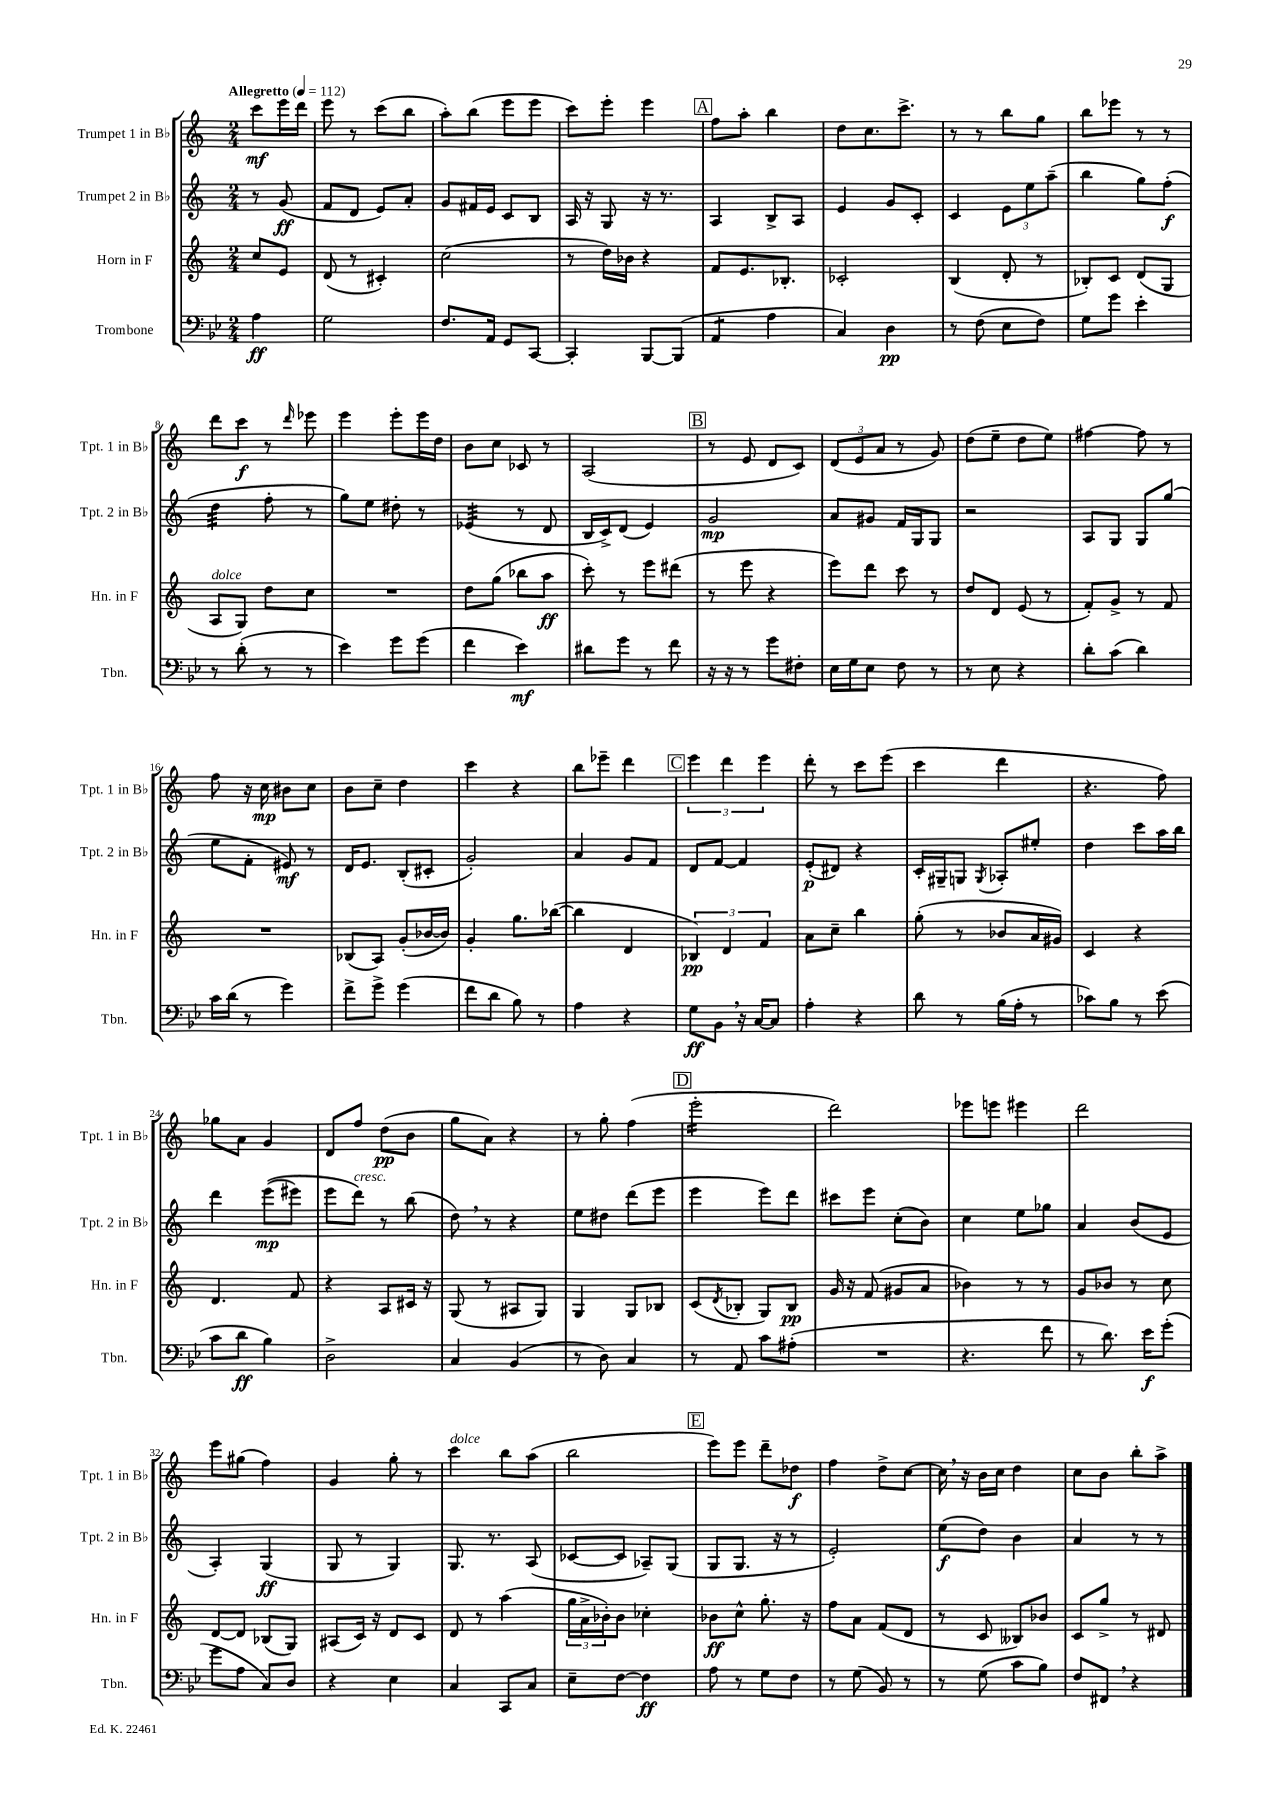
<<
\new StaffGroup <<
\new Staff = "s0" \with { instrumentName = "Trumpet 1 in Bb" shortInstrumentName = "Tpt. 1 in Bb" } {
    \clef treble \key c \major \numericTimeSignature \time 2/4 \partial 4 \tempo "Allegretto" 4 = 112
    c'''8\mf e'''16 d'''16 |
    e'''8 r8 c'''8( b''8 |
    a''8-.) b''8( e'''8 e'''8 |
    c'''8) e'''8-. e'''4 |
    \mark \markup { \box "A" } f''8 a''8-. b''4 |
    d''8 c''8. c'''8.-> |
    r8 r8 b''8 g''8 |
    b''8 ees'''8 r8 r8 |
    d'''8 c'''8\f r8 \grace { d'''16 } ees'''8 |
    e'''4 e'''8-. e'''16 d''16 |
    b'8 c''8 ces'8 r8 |
    a2( |
    \mark \markup { \box "B" } r8 e'8 d'8 c'8) |
    \tuplet 3/2 { d'8( e'8 a'8 } r8 g'8) |
    d''8( e''8-- d''8 e''8) |
    fis''4~ fis''8 r8 |
    f''8 r16 c''16\mp bis'8 c''8 |
    b'8 c''8-- d''4 |
    c'''4 r4 |
    b''8 ees'''8-- d'''4 |
    \mark \markup { \box "C" } \tuplet 3/2 { e'''4 d'''4 e'''4 } |
    d'''8-. r8 c'''8 e'''8( |
    c'''4 d'''4 |
    r4. f''8) |
    ges''8 a'8 g'4 |
    d'8 f''8 d''8\pp( b'8 |
    g''8 a'8) r4 |
    r8 g''8-. f''4( |
    \mark \markup { \box "D" } e'''2:16-. |
    d'''2) |
    ees'''8 e'''8 eis'''4 |
    d'''2 |
    e'''8 gis''8( f''4) |
    g'4 g''8-. r8 |
    c'''4^\markup { \italic "dolce" } b''8 a''8( |
    b''2 |
    \mark \markup { \box "E" } e'''8) e'''8 d'''8-- des''8\f |
    f''4 d''8-> c''8~ |
    c''16 \breathe r16 b'16 c''16 d''4 |
    c''8 b'8 b''8-. a''8-> \bar "|." |
}
\new Staff = "s1" \with { instrumentName = "Trumpet 2 in Bb" shortInstrumentName = "Tpt. 2 in Bb" } {
    \clef treble \key c \major \numericTimeSignature \time 2/4 \partial 4
    r8 g'8\ff( |
    f'8 d'8 e'8) a'8-. |
    g'8 fis'16 e'16 c'8 b8 |
    a16 r16 g8 r16 r8. |
    \mark \markup { \box "A" } a4 b8-> a8 |
    e'4 g'8 c'8-. |
    c'4 \tuplet 3/2 { e'8 e''8 a''8--( } |
    b''4 g''8) f''8-.\f( |
    d''4:32 f''8-. r8 |
    g''8) e''8 dis''8-. r8 |
    ees'4:32( r8 d'8 |
    b16 c'16->) d'8( e'4) |
    \mark \markup { \box "B" } g'2\mp |
    a'8 gis'8 f'16 g16 g8 |
    r2 |
    a8 g8 g8 g''8( |
    e''8 f'8-. eis'8\mf) r8 |
    d'16 e'8. b8-.( cis'8-. |
    g'2-.) |
    a'4 g'8 f'8 |
    \mark \markup { \box "C" } d'8 f'8~ f'4 |
    e'8-.\p( dis'8) r4 |
    c'16-. gis16-- g8 \acciaccatura { g8 } aes8-. eis''8-. |
    d''4 c'''8 a''16 b''16 |
    d'''4 e'''8\mp(\( eis'''8) |
    e'''8 d'''8^\markup { \italic "cresc." }\) r8 b''8( |
    d''8) \breathe r8 r4 |
    e''8 dis''8 d'''8( e'''8 |
    \mark \markup { \box "D" } e'''4 e'''8) d'''8 |
    cis'''8 e'''8 c''8-.( b'8) |
    c''4 e''8 ges''8 |
    a'4 b'8( e'8 |
    a4-.) g4\ff( |
    g8 r8 g4) |
    g8. r8. a8( |
    ces'8~ ces'8 aes8--) g8( |
    \mark \markup { \box "E" } g8 g8. r16 r8 |
    e'2-.) |
    e''8\f( d''8) b'4 |
    a'4 r8 r8 \bar "|." |
}
\new Staff = "s2" \with { instrumentName = "Horn in F" shortInstrumentName = "Hn. in F" } {
    \clef treble \key c \major \numericTimeSignature \time 2/4 \partial 4
    c''8 e'8 |
    d'8( r8 cis'4-.) |
    c''2( |
    r8 d''16) bes'16 r4 |
    \mark \markup { \box "A" } f'8 e'8. bes8.-. |
    ces'2-. |
    b4( d'8-. r8 |
    bes8-.) c'8 d'8( g8 |
    a8^\markup { \italic "dolce" } g8) d''8 c''8 |
    R2 |
    d''8 g''8( bes''8 a''8\ff |
    c'''8-.) r8 e'''8 dis'''8( |
    \mark \markup { \box "B" } r8 e'''8 r4 |
    e'''8) d'''8 c'''8 r8 |
    d''8 d'8 e'8( r8 |
    f'8-.) g'8-> r8 f'8 |
    R2 |
    bes8( a8) g'8-.( bes'16~ bes'16) |
    g'4-. g''8. bes''16~( |
    bes''4 d'4 |
    \mark \markup { \box "C" } \tuplet 3/2 { bes4\pp) d'4 f'4 } |
    a'8 c''8-- b''4 |
    g''8-.( r8 bes'8 a'16 gis'16) |
    c'4 r4 |
    d'4. f'8 |
    r4 a8 cis'16 r16 |
    g8( r8 ais8 g8) |
    g4 g8 bes8 |
    \mark \markup { \box "D" } c'8( \acciaccatura { d'8 } bes8-. g8) bes8\pp |
    g'16 r16 f'8( gis'8 a'8 |
    bes'4) r8 r8 |
    g'8 bes'8 r8 c''8 |
    d'8~ d'8 bes8( g8) |
    ais8( c'16) r16 d'8 c'8 |
    d'8 r8 a''4( |
    \tuplet 3/2 { g''16 a'16-> bes'16-.) } bes'8 ces''4-. |
    \mark \markup { \box "E" } bes'8\ff c''8-^ g''8.-. r16 |
    f''8 a'8 f'8( d'8 |
    r8 c'8 beses8) bes'8 |
    c'8 g''8-> r8 dis'8 \bar "|." |
}
\new Staff = "s3" \with { instrumentName = "Trombone" shortInstrumentName = "Tbn." } {
    \clef bass \key bes \major \numericTimeSignature \time 2/4 \partial 4
    a4\ff |
    g2 |
    f8. a,16 g,8 c,8~ |
    c,4-. bes,,8~ bes,,8( |
    \mark \markup { \box "A" } a,4:8 a4 |
    c4) d4\pp |
    r8 f8( ees8 f8) |
    g8 g'8 ees'4-. |
    r8 d'8-.( r8 r8 |
    ees'4) g'8 g'8( |
    f'4 ees'4\mf) |
    dis'8 g'8 r8 f'8 |
    \mark \markup { \box "B" } r16 r16 r8 g'8 fis8-. |
    ees16 g16 ees8 f8 r8 |
    r8 ees8 r4 |
    d'8-. c'8( d'4) |
    c'16 d'16( r8 g'4) |
    f'8-> g'8-> g'4( |
    f'8 d'8 bes8) r8 |
    a4 r4 |
    \mark \markup { \box "C" } g8\ff bes,8 \breathe r16 c16~ c8 |
    a4-. r4 |
    d'8 r8 bes16( a16-. r8 |
    ces'8) bes8 r8 ees'8( |
    c'8 d'8\ff bes4) |
    d2-> |
    c4 bes,4( |
    r8 d8) c4 |
    \mark \markup { \box "D" } r8 a,8 c'8 ais8-.( |
    R2 |
    r4. f'8 |
    r8 d'8.) ees'16\f g'8-.( |
    g'8 a8 c8) d8 |
    r4 ees4 |
    c4 c,8 c8 |
    ees8-- f8~ f4\ff |
    \mark \markup { \box "E" } a8 r8 g8 f8 |
    r8 g8( bes,8) r8 |
    r8 g8( c'8 bes8) |
    f8 fis,8 \breathe r4 \bar "|." |
}
>>
>>
